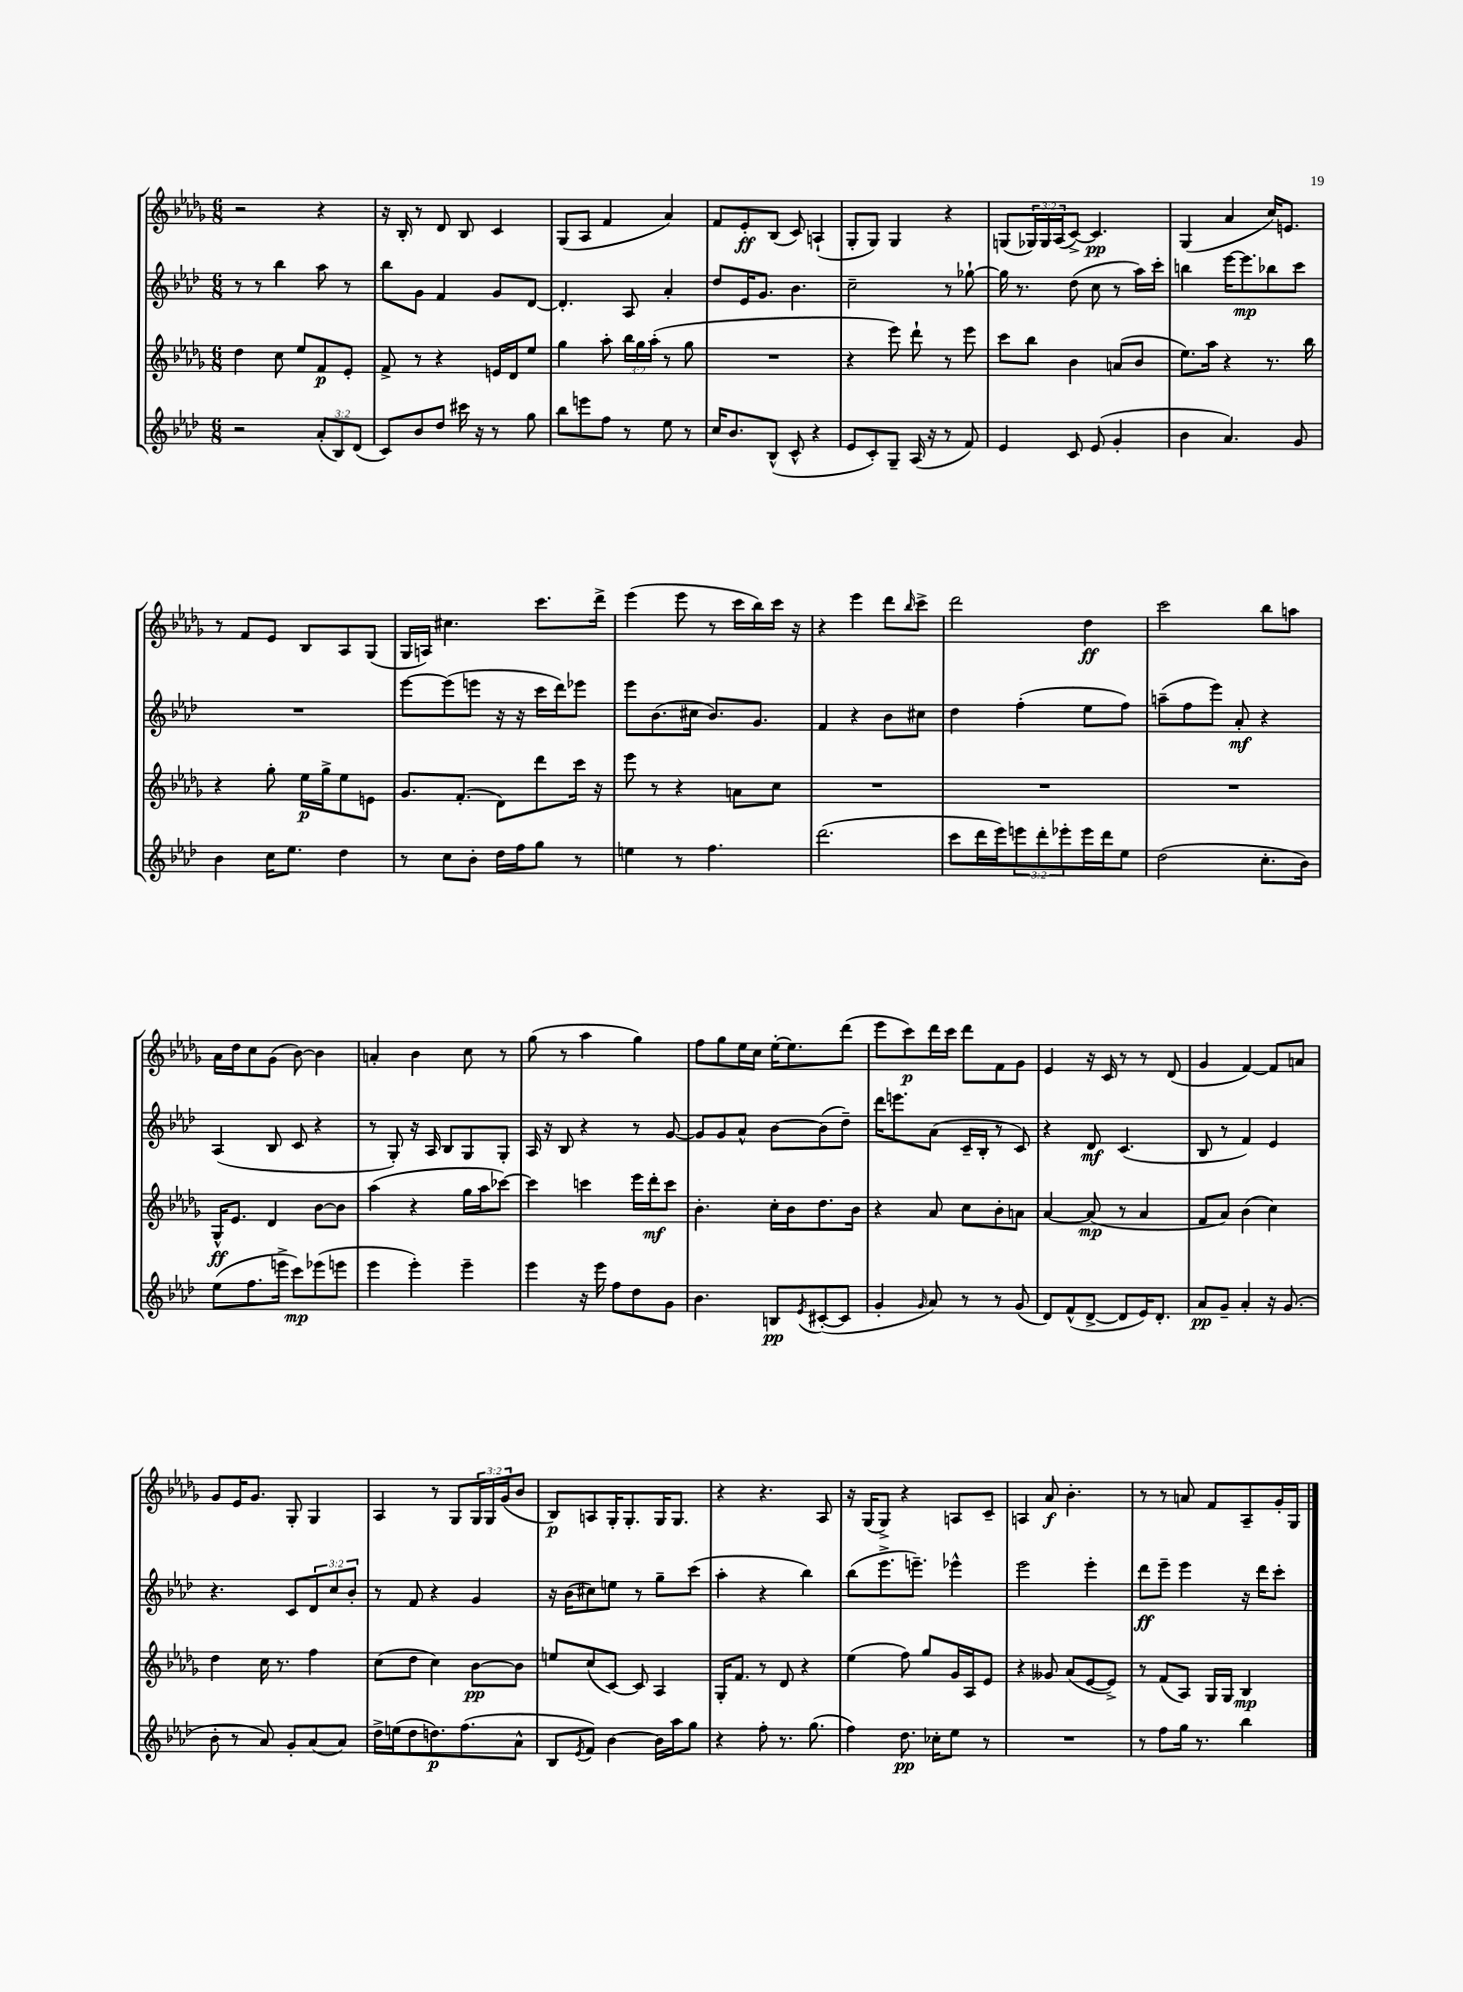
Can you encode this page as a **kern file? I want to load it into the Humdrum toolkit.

**kern	**kern	**kern	**kern
*staff4	*staff3	*staff2	*staff1
*clefG2	*clefG2	*clefG2	*clefG2
*k[b-e-a-d-]	*k[b-e-a-d-g-]	*k[b-e-a-d-]	*k[b-e-a-d-g-]
*M6/8	*M6/8	*M6/8	*M6/8
2r	4dd-	8r	2r
.	.	8r	.
.	8cc	4bb-	.
.	8ee-	.	.
(12a-'	8f	8aa-	4r
12B-)	.	.	.
.	8e-'	8r	.
(12d-	.	.	.
=	=	=	=
8c)	8f^	8bb-	16r
.	.	.	16B-'
8b-	8r	8g	8r
8dd-	4r	4f	8d-
16ccc#	.	.	8B-
16r	.	.	.
8r	16e	8g	4c
.	16d-	.	.
8gg	8ee-	[8d-	.
=	=	=	=
8bb-	4gg-	4.d-']	(8G-
8eee	.	.	8A-
8ff	8aa-'	.	4f
8r	24bb-	8A-	.
.	24gg-	.	.
.	(24aa-'	.	.
8ee-	8r	4a-'	4a-)
8r	8gg-	.	.
=	=	=	=
16cc	2.r	8dd-	8f
8.b-	.	.	.
.	.	16e-	8e-'
.	.	8.g	.
(8B-^^	.	.	(8B-
8c^^	.	4.b-	8c)
4r	.	.	(4A`
=	=	=	=
8e-	4r	2cc~	8G-'
8c')	.	.	8G-)
8G~	8eee-)	.	4G-
(16A-	8ddd-`	.	.
16r	.	.	.
8r	8r	8r	4r
8f)	8eee-	[8gg-`	.
=	=	=	=
4e-	8ccc	16gg-]	(8G
.	.	8.r	.
.	8bb-	.	24G-)
.	.	.	24G-
.	.	.	(24A-
8c	4b-	(8dd-	[8c^)
(8e-	.	8cc	4.c]
4g'	(8a	8r	.
.	8b-	16aa-)	.
.	.	16ccc'	.
=	=	=	=
4b-	8.ee-)	4bb	(4G-
.	16aa-	.	.
4.a-)	4r	[16eee-	4a-
.	.	8.eee-]	.
.	8.r	8bb-	16cc)
.	.	.	8.e
8g	.	8ccc	.
.	16bb-	.	.
=	=	=	=
4b-	4r	2.r	8r
.	.	.	8f
16cc	8gg-'	.	8e-
8.ee-	.	.	.
.	16ee-	.	8B-
.	16gg-^	.	.
4dd-	8ee-	.	8A-
.	8e	.	(8G-
=	=	=	=
8r	8.g-	[8eee-	16G-
.	.	.	16A)
8cc	.	(8eee-]	4.cc#
.	(8.f'	.	.
8b-'	.	8eee	.
16dd-	8d-)	16r	.
16ff	.	16r	.
8gg	8ddd-	16ccc	8.ccc
.	.	16ddd-)	.
8r	16ccc	8eee-	.
.	16r	.	16ddd-^
=	=	=	=
4ee	8eee-	8eee-	(4eee-
.	8r	(8.b-	.
8r	4r	.	8eee-
.	.	16cc#	.
4.ff	.	8.b-)	8r
.	8a	.	16ccc
.	.	8.g	16bb-)
.	8cc	.	16ccc
.	.	.	16r
=	=	=	=
(2.ddd-	2.r	4f	4r
.	.	4r	4eee-
.	.	8b-	8ddd-
.	.	.	16qqbb-
.	.	8cc#	8ccc^
=	=	=	=
8ccc	2.r	4dd-	2ddd-
16ddd-	.	.	.
16eee-)	.	.	.
12eee	.	(4ff'	.
12ddd-'	.	.	.
12eee-'	.	.	.
16eee-	.	8ee-	4dd-
16ddd-	.	.	.
8ee-	.	8ff)	.
=	=	=	=
(2dd-	2.r	(8aa~	2ccc
.	.	8ff	.
.	.	8eee-)	.
.	.	8a-'	.
8.cc'	.	4r	8bb-
.	.	.	8aa
16b-)	.	.	.
=	=	=	=
(8ee-	16G-^^	(4A-	16a-
.	8.e-	.	16dd-
8.ff	.	.	8cc
.	4d-	8B-	(8g-
16eee^	.	.	.
8ccc)	.	8c	[8b-)
(8eee-	[8b-	4r	4b-]
8eee	8b-]	.	.
=	=	=	=
4eee-	(4aa-	8r	4a'
.	.	8G')	.
4eee-')	4r	16r	4b-
.	.	16A-	.
.	.	8B-	.
4eee-~	16gg-	8G	8cc
.	16aa-	.	.
.	[8ccc-)	8G'	8r
=	=	=	=
4eee-	4ccc-]	16A-	(8gg-
.	.	16r	.
.	.	8B-	8r
16r	4ccc	4r	4aa-
16eee-	.	.	.
8ff	.	.	.
8dd-	16eee-	8r	4gg-)
.	16ddd-'	.	.
8g	8ccc	[8g	.
=	=	=	=
4.b-	4.b-'	8g]	8ff
.	.	8g	8gg-
.	.	8a-^^	16ee-
.	.	.	16cc
8B	16cc'	[8b-	[16ee-'
.	16b-	.	8.ee-]
8qe-	.	.	.
([8c#'	8.dd-	(8b-]	.
8c#]	.	8dd-~)	(8ddd-
.	16b-	.	.
=	=	=	=
4g'	4r	16ddd-	8eee-
.	.	8.eee	.
.	.	.	8ccc)
16qqg	.	.	.
8a-)	8a-	(8a-	16ddd-
.	.	.	16ccc
8r	8cc	16c~	8ddd-
.	.	16B-'	.
8r	8b-'	8r	8f
(8g	8a	8c)	8g-
=	=	=	=
8d-)	[4a-	4r	4e-
(8f^^	.	.	.
[8d-^	(8a-]	8d-	16r
.	.	.	16c
8d-]	8r	(4.c	8r
16e-)	4a-	.	8r
8.d-'	.	.	.
.	.	.	(8d-
=	=	=	=
8a-	8f	8B-	4g-
8g~	8a-)	8r	.
4a-'	(4b-	4f)	[4f)
16r	4cc)	4e-	8f]
(8.g	.	.	.
.	.	.	8a
=	=	=	=
8b-'	4dd-	4.r	8g-
8r	.	.	16e-
.	.	.	8.g-
8a-)	16cc	.	.
.	8.r	.	.
8g'	.	8c	8G-'
(8a-	4ff	12d-	4G-
.	.	12cc	.
8a-)	.	.	.
.	.	12b-'	.
=	=	=	=
16dd-^	(8cc	8r	4A-
(16ee	.	.	.
8dd-	8dd-	8f	.
8.dd)	4cc)	4r	8r
.	.	.	8G-
(8.ff	.	.	.
.	[8b-	4g	24G-
.	.	.	24G-
.	.	.	(24g-
8a-^^	8b-]	.	8b-
=	=	=	=
8B-	8ee	16r	8B-)
.	.	(16b-	.
8qe-	.	.	.
8f)	(8cc	8cc#)	8A
[4b-	[8c)	8ee	16G-'
.	.	.	8.G-'
.	8c]	8r	.
16b-]	4A-	8gg~	16G-
16aa-	.	.	8.G-
8gg	.	(8ccc	.
=	=	=	=
4r	16G-'	4aa-'	4r
.	8.f	.	.
8ff'	8r	4r	4.r
8.r	8d-	.	.
.	4r	4bb-)	.
(8.gg	.	.	.
.	.	.	8A-
=	=	=	=
4ff)	(4ee-	(8bb-	16r
.	.	.	(16G-
.	.	8.eee-^	8G-^)
8.dd-	8ff)	.	4r
.	.	8.eee~)	.
.	8gg-	.	.
16cc-'	.	.	.
8ee-	16g-	4eee-^^	8A
.	16A-	.	.
8r	8e-	.	8c~
=	=	=	=
2.r	4r	2eee-	4A
.	8g--	.	8a-
.	(8a-	.	4.b-'
.	[8e-	4eee-'	.
.	8e-^])	.	.
=	=	=	=
8r	8r	8ddd-	8r
8ff	(8f	8eee-~	8r
16gg	8A-)	4eee-	8a
8.r	.	.	.
.	16G-	.	8f
.	16G-	.	.
4bb-	4B-	16r	8A-~
.	.	16ddd-	.
.	.	8ccc'	16g-'
.	.	.	16G-
==	==	==	==
*-	*-	*-	*-
